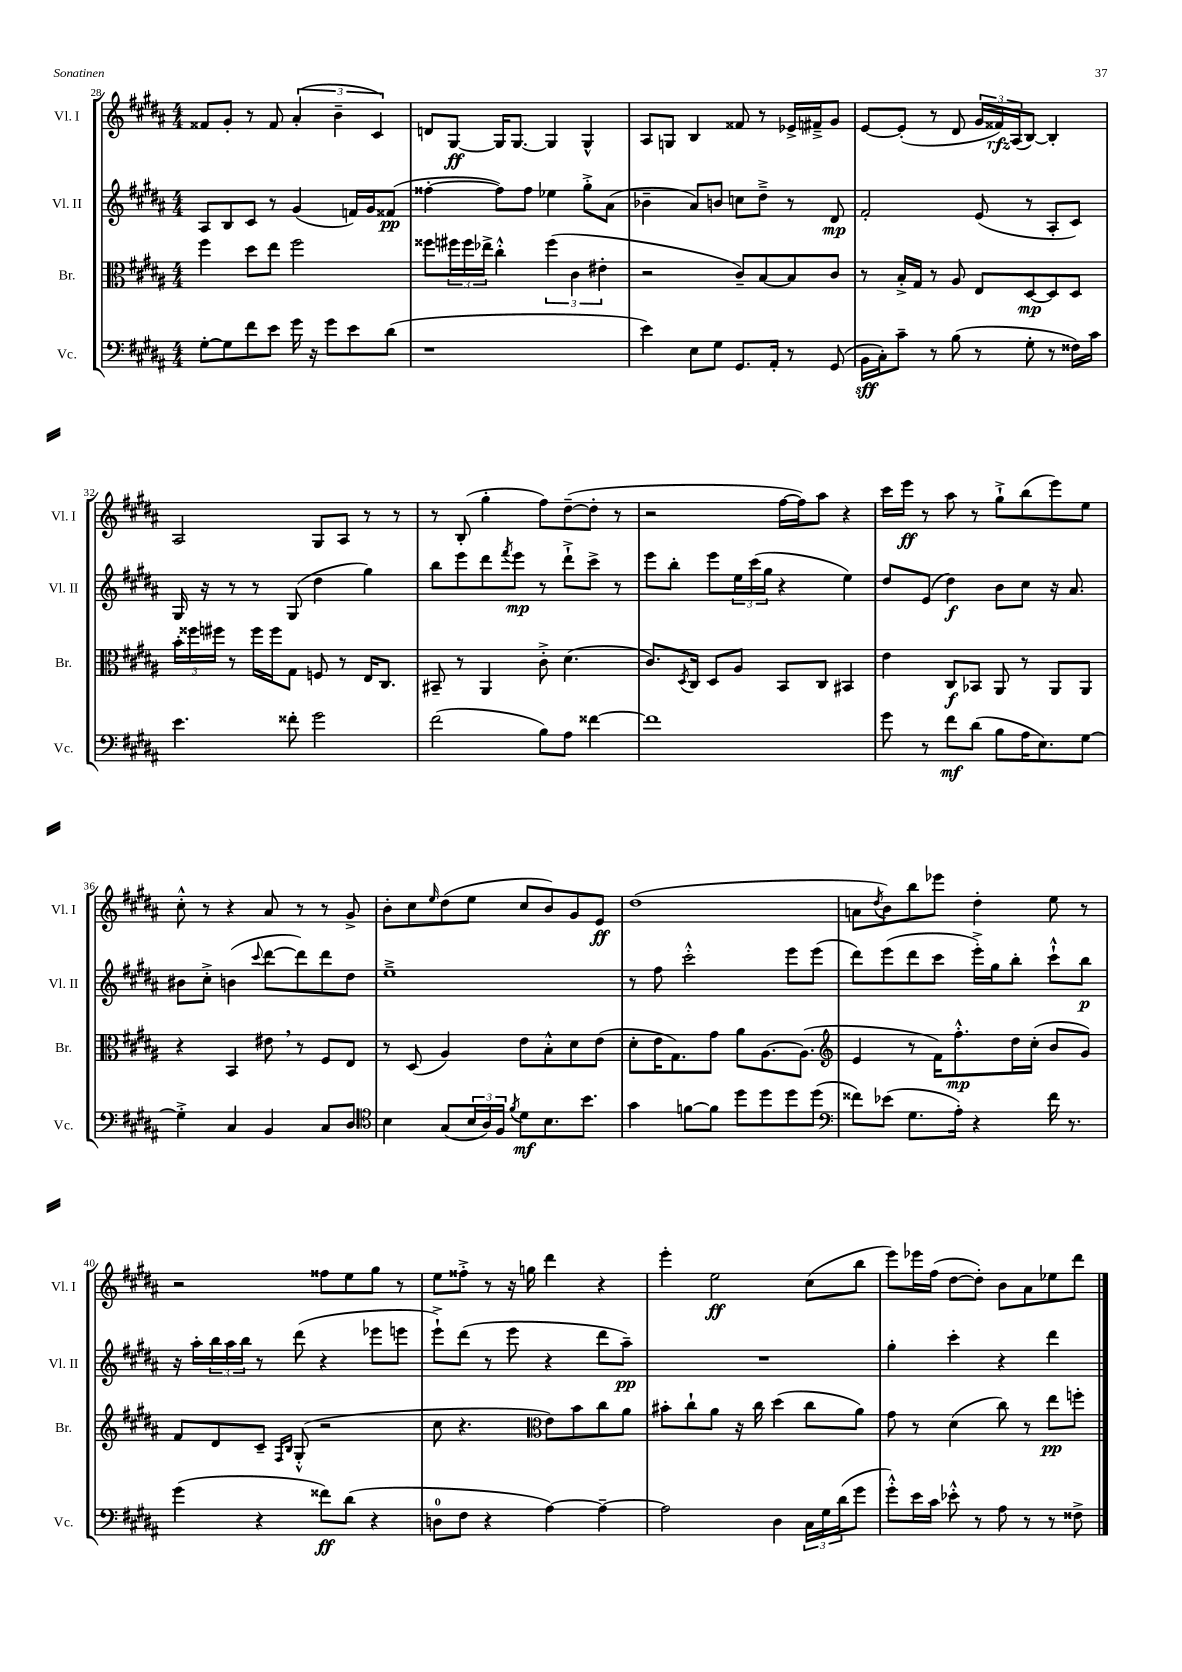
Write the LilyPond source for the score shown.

<<
\new StaffGroup <<
\new Staff = "s0" \with { instrumentName = "Vl. I" shortInstrumentName = "Vl. I" } {
    \clef treble \key b \major \numericTimeSignature \time 4/4
    fisis'8 gis'8-. r8 fisis'8 \tuplet 3/2 { ais'4-.( b'4-- cis'4) } |
    d'8 gis8~\ff gis16 gis8.~ gis4 gis4-^ |
    ais8 g8 b4 fisis'8 r8 ees'16-> fis'16---> gis'8 |
    e'8~ e'8-.( r8 dis'8 \tuplet 3/2 { gis'16 fisis'16\rfz) ais16( } b8~) b4-. |
    ais2 gis8 ais8 r8 r8 |
    r8 b8-.( gis''4-. fis''8) dis''8~--( dis''8-. r8 |
    r2 fis''16~ fis''16) ais''8 r4 |
    cis'''16 e'''16\ff r8 ais''8 r8 gis''8-!-> b''8( e'''8) e''8 |
    cis''8-.-^ r8 r4 ais'8 r8 r8 gis'8-> |
    b'8-. cis''8 \grace { e''16 } dis''8( e''8 cis''8 b'8) gis'8 e'8\ff |
    dis''1( |
    a'8 \acciaccatura { dis''8 } b'8) b''8 ees'''8 dis''4-. e''8 r8 |
    r2 fisis''8 e''8 gis''8 r8 |
    e''8 fisis''8-.-> r8 r16 g''16 dis'''4 r4 |
    e'''4-. e''2\ff cis''8( b''8 |
    e'''8) ees'''16 fis''16( dis''8~ dis''8-.) b'8 ais'8 ees''8 dis'''8 \bar "|." |
}
\new Staff = "s1" \with { instrumentName = "Vl. II" shortInstrumentName = "Vl. II" } {
    \clef treble \key b \major \numericTimeSignature \time 4/4
    ais8 b8 cis'8 r8 gis'4( f'16) gis'16 fisis'8\pp( |
    fisis''4~-. fisis''8) fisis''8 ees''4 gis''8-.-> ais'8( |
    bes'4-- ais'8) b'8 c''8 dis''8---> r8 dis'8\mp |
    fis'2-. e'8( r8 ais8-. cis'8) |
    gis16 r16 r8 r8 gis8( dis''4 gis''4) |
    b''8 e'''8 dis'''8 \acciaccatura { fis'''8 } e'''8\mp r8 dis'''8-!-> cis'''8-> r8 |
    e'''8 b''8-. e'''8 \tuplet 3/2 { e''16 cis'''16( gis''16 } r4 e''4) |
    dis''8 e'8( dis''4\f) b'8 cis''8 r16 ais'8. |
    bis'8 cis''8-.-> b'4( \appoggiatura { cis'''8 } dis'''8~ dis'''8) dis'''8 dis''8 |
    e''1---> |
    r8 fis''8 cis'''2-.-^ e'''8 e'''8( |
    dis'''8) e'''8( dis'''8 cis'''8 e'''16-.->) gis''16 b''8-. cis'''8-!-^ b''8\p |
    r16 ais''16-. \tuplet 3/2 { b''16 ais''16 b''16 } r8 dis'''8( r4 ees'''8 e'''8 |
    e'''8-!->) dis'''8( r8 e'''8 r4 dis'''8 ais''8--\pp) |
    R1 |
    gis''4-. cis'''4-. r4 dis'''4 \bar "|." |
}
\new Staff = "s2" \with { instrumentName = "Br." shortInstrumentName = "Br." } {
    \clef alto \key b \major \numericTimeSignature \time 4/4
    fis''4 dis''8 e''8 fis''2 |
    fisis''8 \tuplet 3/2 { fis''16 fis''16 ees''16-> } cis''4-.-^ \tuplet 3/2 { fis''4( cis'4 eis'4-. } |
    r2 cis'8--) b8~ b8 cis'8 |
    r8 b16-.-> gis16 r8 ais8 e8 dis8~\mp dis8 dis8 |
    \tuplet 3/2 { b'16-. fisis''16 fis''16 } r8 fis''16 fis''16 gis8 f8 r8 e16 cis8. |
    bis,8-- r8 ais,4 cis'8-.-> dis'4.( |
    cis'8.) \acciaccatura { dis8 } cis16 dis8 ais8 b,8 cis8 bis,4 |
    e'4 cis8\f bes,8 ais,8 r8 ais,8 ais,8 |
    r4 b,4 eis'8 \breathe r8 fis8 e8 |
    r8 dis8( ais4) e'8 b8-.-^ dis'8 e'8( |
    dis'8-. e'16 gis8.) gis'8 ais'8 ais8.~ ais8.( |
    \clef treble e'4 r8 fis'16) fis''8.-.-^\mp dis''16 cis''16-.( b'8 gis'8) |
    fis'8 dis'8 cis'8-- \grace { fis16 b16 } gis8-.-^( r2 |
    cis''8 r4. \clef alto e'8) b'8 cis''8 ais'8 |
    bis'8-. cis''8-! ais'8 r16 cis''16 dis''4( cis''8 ais'8) |
    gis'8 r8 dis'4( cis''8) r8 e''8\pp f''8-. \bar "|." |
}
\new Staff = "s3" \with { instrumentName = "Vc." shortInstrumentName = "Vc." } {
    \clef bass \key b \major \numericTimeSignature \time 4/4
    gis8~-. gis8 fis'8 e'8 gis'16 r16 gis'8 e'8 dis'8( |
    r1 |
    e'4) e8 gis8 gis,8. ais,16-. r8 gis,8( |
    b,16\sff cis16-.) cis'8-- r8 b8( r8 gis8-. r8 fisis16) cis'16 |
    e'4. fisis'8-. gis'2 |
    fis'2( b8) ais8 fisis'4~ |
    fisis'1 |
    gis'8 r8 fis'8\mf dis'8( b8 ais16 e8.) gis8~ |
    gis4-.-> cis4 b,4 cis8 dis8 |
    \clef tenor b4 gis8( \tuplet 3/2 { b16 ais16) fis16 } \acciaccatura { fis'8 } dis'8\mf b8. b'8. |
    gis'4 f'8~ f'8 dis''8 dis''8 dis''8 dis''8( |
    \clef bass fisis'8) ees'8( gis8. ais16-.) r4 fisis'16 r8. |
    gis'4( r4 fisis'8\ff) dis'8( r4 |
    d8-0 fis8 r4 ais4~) ais4~-- |
    ais2 dis4 \tuplet 3/2 { cis16 gis16 dis'16( } gis'8 |
    gis'8-.-^) e'16 cis'16 ees'8-.-^ r8 ais8 r8 r8 fisis8-> \bar "|." |
}
>>
>>
\layout { \context { \Score currentBarNumber = #28 } }
